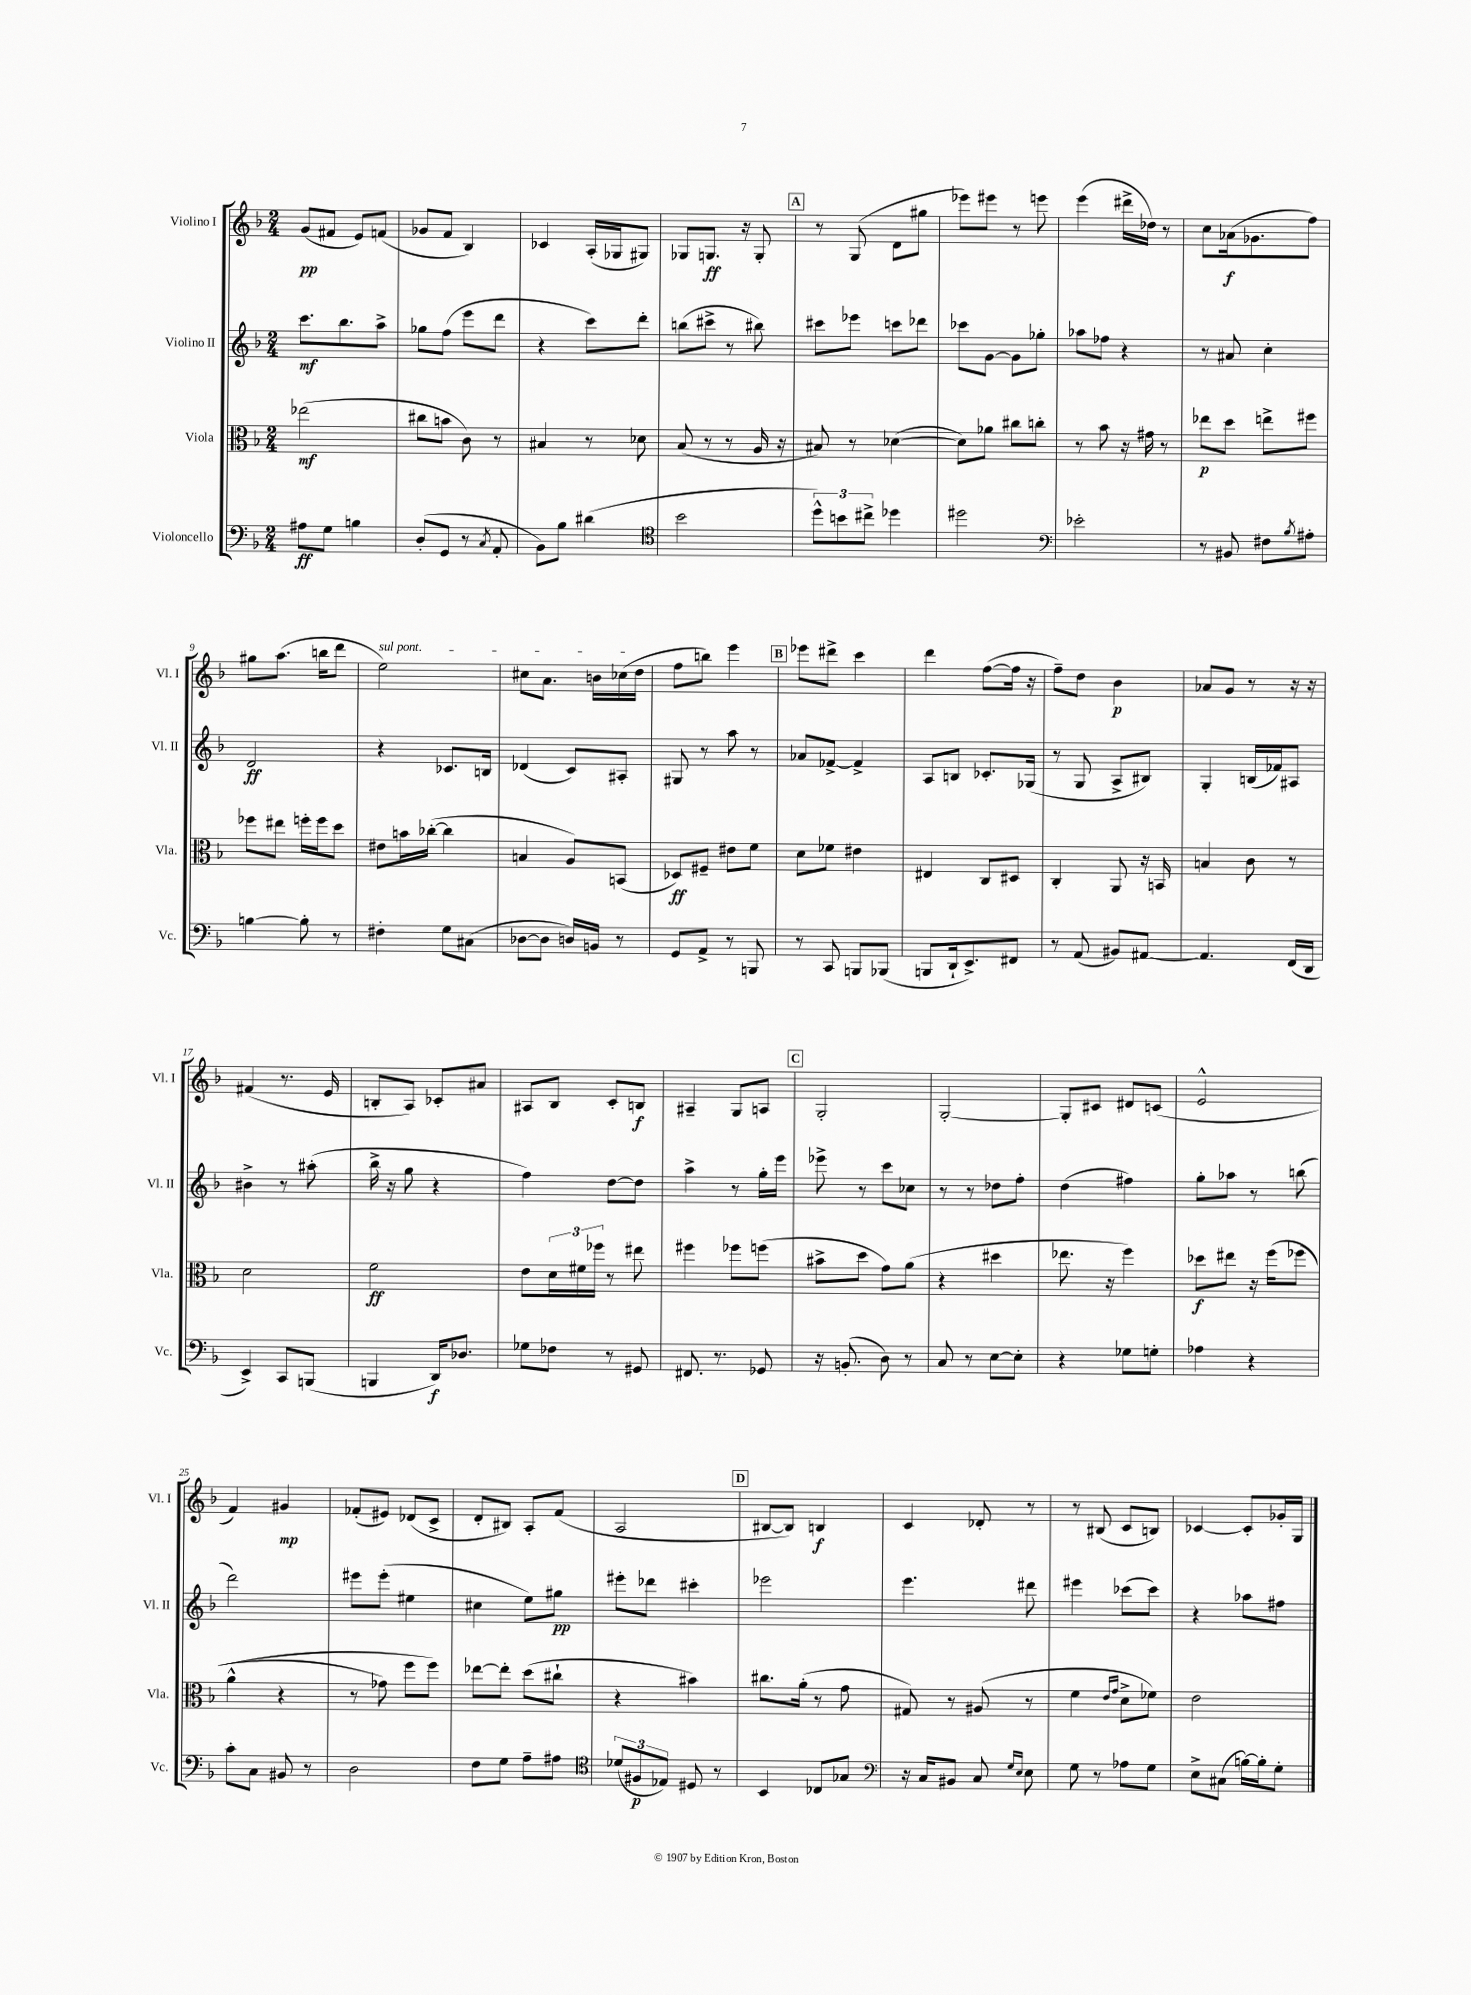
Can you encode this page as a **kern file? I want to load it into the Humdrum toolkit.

**kern	**kern	**kern	**kern
*staff4	*staff3	*staff2	*staff1
*clefF4	*clefC3	*clefG2	*clefG2
*k[b-]	*k[b-]	*k[b-]	*k[b-]
*M2/4	*M2/4	*M2/4	*M2/4
8A#	(2ee-	8.ccc	(8g
8G	.	.	8f#
.	.	8.bb-	.
4B	.	.	8e)
.	.	8aa^	(8f
=	=	=	=
(8D'	8cc#	8gg-	8g-
8GG	8b	(8ff	8f
8r	8c)	8eee	4B-)
8qC	.	.	.
8AA'	8r	8ddd	.
=	=	=	=
8BB-)	4B#	4r	4c-
8B-	.	.	.
(4d#	8r	8ccc)	(16A'
.	.	.	16G-
.	8d-	8ddd'	8G#)
=	=	=	=
*clefC4	*	*	*
2b-	(8B-	(8bb	8G-
.	8r	8ccc#^	8.G
.	8r	8r	.
.	.	.	16r
.	16A	8bb#)	8G'
.	16r	.	.
=	=	=	=
12dd^^)	8B#)	8ccc#	8r
12b	.	.	.
.	8r	8eee-	(8G
12cc#^	.	.	.
4dd-	([4d-	8ccc	8d
.	.	8ddd-	8gg#
=	=	=	=
2dd#	8d-])	8ccc-	8eee-)
.	8a-	[8g	8eee#
.	8cc#	8g]	8r
.	8cc'	8gg-'	8eee
=	=	=	=
*clefF4	*	*	*
2e-'	8r	8aa-	(4eee
.	8b-	8ff-	.
.	16r	4r	16ddd#^
.	16g#	.	16dd-)
.	8r	.	8r
=	=	=	=
8r	8ee-	8r	8cc
8BB#	8dd	8a#	(16a-
.	.	.	8.g-
8F#	8ee^	4cc'	.
8qB-	.	.	.
8A#'	8ff#	.	8ff)
=	=	=	=
[4B	8ff-	2d	8gg#
.	8ee#	.	(8.aa
8B']	16ff'	.	.
.	16ff	.	16bb
8r	8dd	.	8ddd
=	=	=	=
4F#'	8e#	4r	2ee)
.	16b	.	.
.	([16cc-'	.	.
8G	4cc-]	8.c-	.
(8C#	.	.	.
.	.	16B	.
=	=	=	=
[8D-	4B	(4d-	8cc#
8D-]	.	.	8.a
16D)	8A)	8c)	.
16BB	.	.	16b
8r	(8BB	8A#'	(16cc-
.	.	.	16dd
=	=	=	=
8GG	8D-)	8G#	8ff
8AA^	8F#~	8r	8bb)
8r	8e#	8aa	4eee
8BBB	8f	8r	.
=	=	=	=
8r	8d	8a-	8eee-
8CC	8f-	[8f-^	8ddd#^
8BBB	4e#	4f-^]	4ccc
(8BBB-	.	.	.
=	=	=	=
8BBB	4E#	8A	4ddd
16DD`	.	8B	.
8.EE^)	.	.	.
.	8C	8.c-'	([8ff
8FF#	8D#	.	16ff]
.	.	(16G-	16r
=	=	=	=
8r	4C'	8r	8ff~)
(8AA	.	8G	8dd
8BB#)	8AA	8A^	4b-
[8AA#	16r	8B#)	.
.	16BB	.	.
=	=	=	=
4.AA#]	4B	4G'	8a-
.	.	.	8g
.	8c	(16B	8r
.	.	16f-)	.
(16FF	8r	8A#	16r
16DD	.	.	16r
=	=	=	=
4EE^)	2d	4b#^	(4f#
8CC	.	8r	8.r
(8BBB	.	(8aa#'	.
.	.	.	16e
=	=	=	=
4BBB	2f	16bb-^	8B'
.	.	16r	.
.	.	8gg	8A)
16DD)	.	4r	8c-'
8.D-	.	.	.
.	.	.	8a#
=	=	=	=
8G-	8e	4ff)	8A#
8F-	24d	.	8B-
.	24f#	.	.
.	24ff-	.	.
8r	8r	[8dd	8c'
8GG#	8ee#	8dd]	8B
=	=	=	=
8.FF#	4ff#	4aa^	4A#~
8.r	.	.	.
.	8ff-	8r	8G
8GG-	(8ff	16gg'	8A
.	.	16eee	.
=	=	=	=
16r	8b#^	8eee-^	2G'
(8.BB'	.	.	.
.	8dd	8r	.
8D)	8g)	8ccc	.
8r	(8a	8cc-	.
=	=	=	=
8C	4r	8r	[2G'
8r	.	8r	.
[8E	4dd#	8dd-	.
8E']	.	8ff'	.
=	=	=	=
4r	8.ee-	(4dd	8G']
.	.	.	8c#
.	16r	.	.
8G-	4ff)	4ff#)	8d#
8G'	.	.	(8c
=	=	=	=
4A-	8dd-	8gg'	2e^^
.	8ee#	8aa-	.
4r	16r	8r	.
.	&(16ff	.	.
.	(8ff-	(8bb	.
=	=	=	=
8c'	4a^^	2ddd)	4f)
8C	.	.	.
8BB#	4r	.	4g#
8r	.	.	.
=	=	=	=
2D	8r	8eee#	(8f-'
.	8g-)	(8eee#'	8e#)
.	8ff	4ee#	(8d-
.	8ff&)	.	8c^
=	=	=	=
8F	[8ee-	4cc#	8d'
8G	8ee-']	.	8B#)
8A~	(8dd	8ee)	8A'
8A#	8cc#`	8gg#	(8f
=	=	=	=
*clefC4	*	*	*
(12d-	4r	8eee#'	2A
12F#	.	.	.
.	.	8ddd-	.
12E-)	.	.	.
8D#	4b#)	4ccc#'	.
8r	.	.	.
=	=	=	=
4BB-	8.cc#	2eee-	[8B#
.	.	.	8B#])
.	(16a'	.	.
8C-	8r	.	4B
8G-	8g	.	.
=	=	=	=
*clefF4	*	*	*
16r	8G#)	4.eee	4c
16C	.	.	.
8BB#	8r	.	.
8C	(8A#	.	8d-'
16qqG	.	.	.
16qqE	.	.	.
8E	8r	8ddd#	8r
=	=	=	=
8G	4f	4eee#	8r
8r	.	.	(8B#
.	16qqe	.	.
.	16qqg	.	.
8A-	8d^	(8ccc-	8c
8G	8f-)	8ccc-)	8B)
=	=	=	=
8E^	2e	4r	[4c-
(8C#	.	.	.
[16B)	.	8aa-	8c-']
16B']	.	.	.
8G'	.	8ff#	16g-'
.	.	.	16G
==	==	==	==
*-	*-	*-	*-
